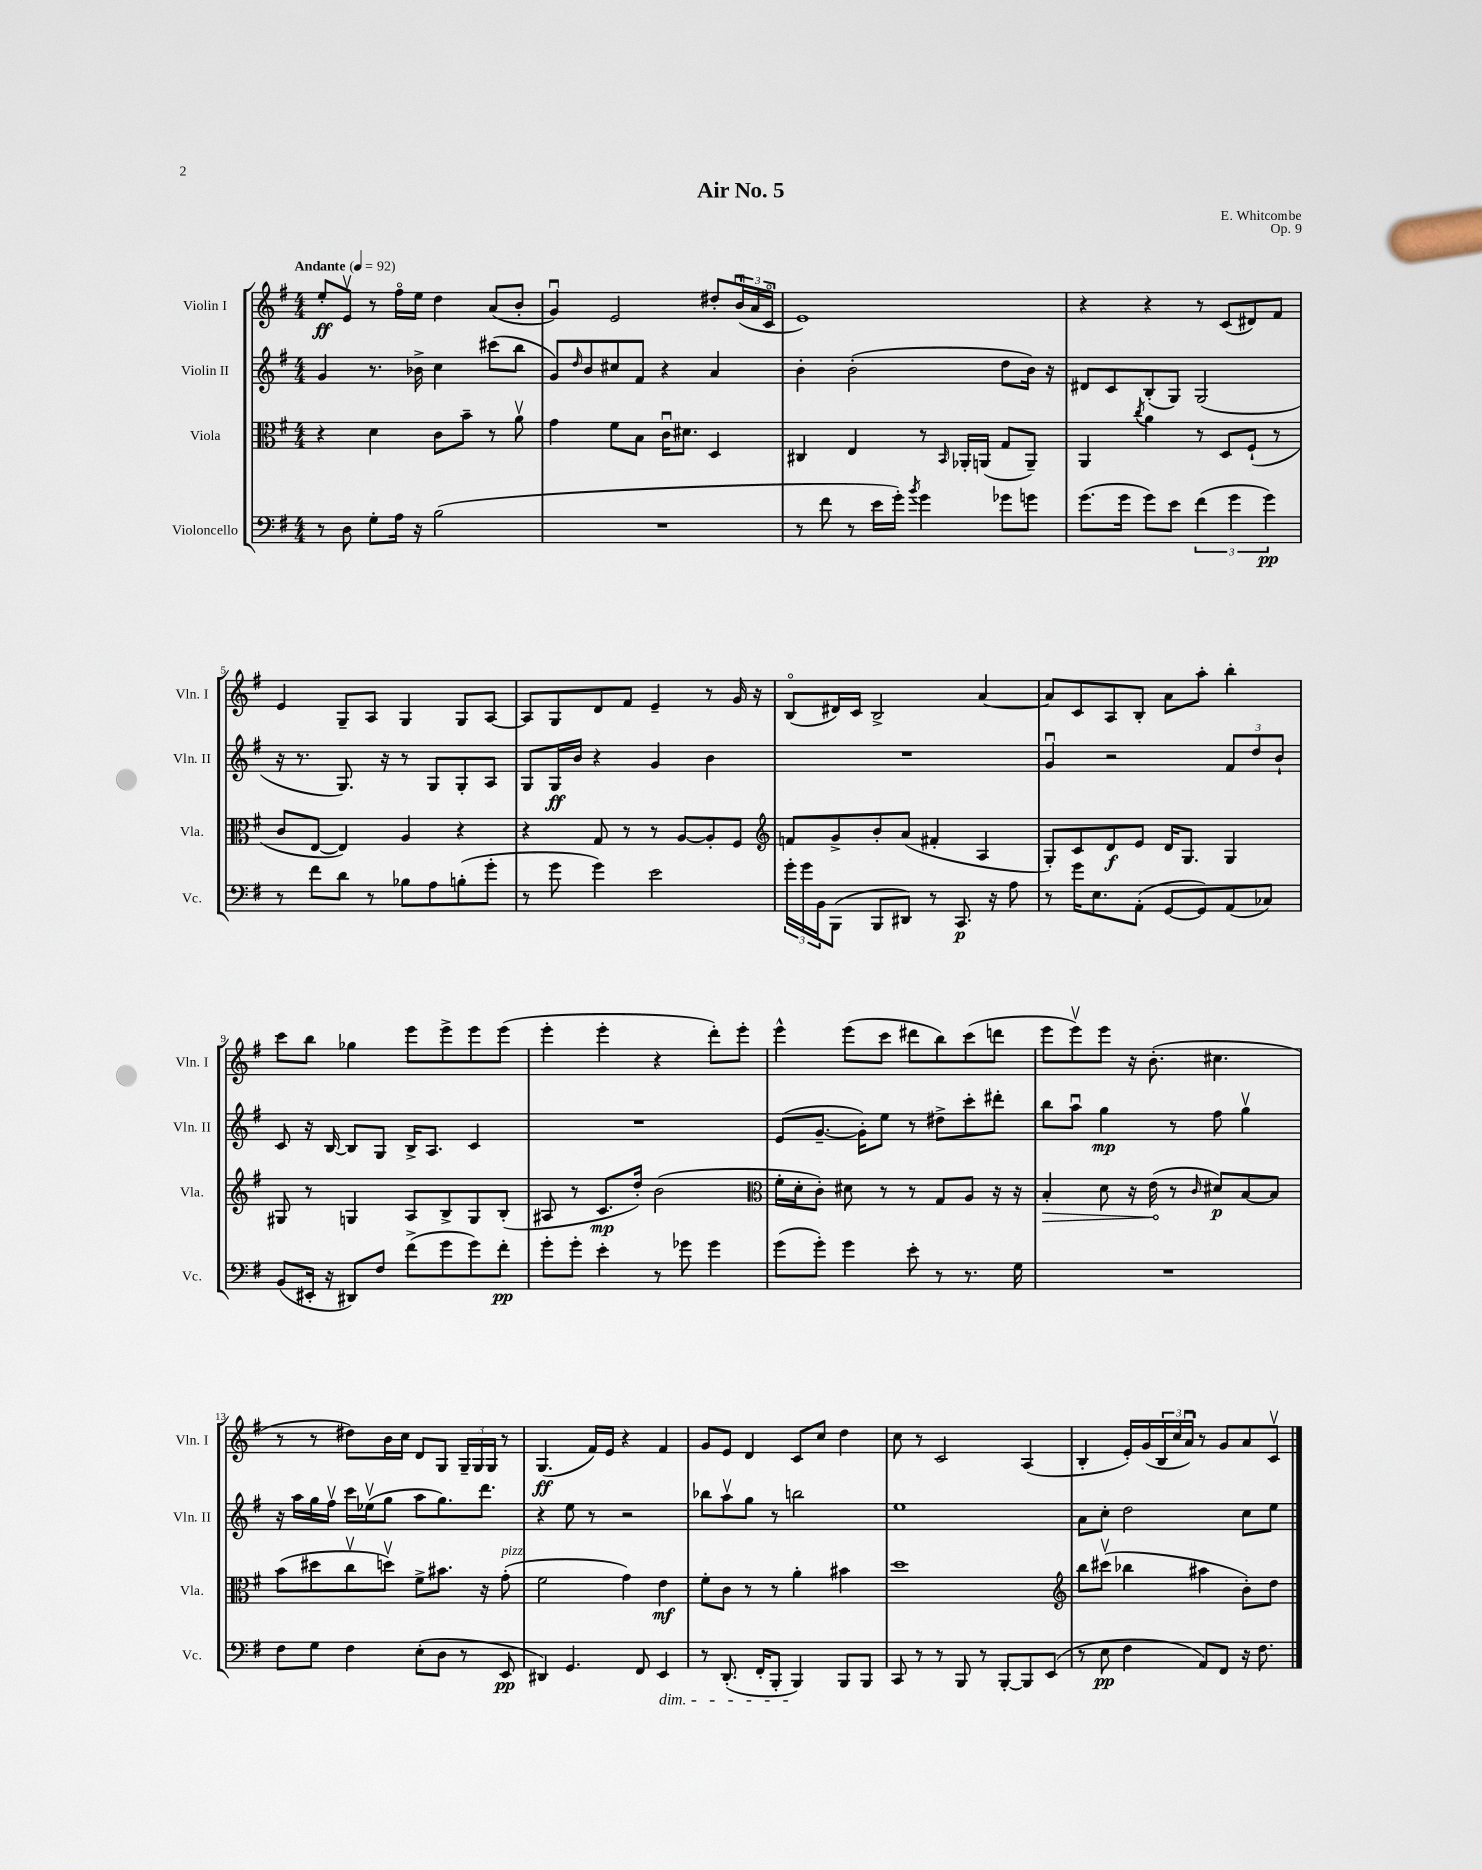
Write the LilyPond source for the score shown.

\header { title = "Air No. 5" composer = "E. Whitcombe" opus = "Op. 9" }
<<
\new StaffGroup <<
\new Staff = "s0" \with { instrumentName = "Violin I" shortInstrumentName = "Vln. I" } {
    \clef treble \key g \major \numericTimeSignature \time 4/4 \tempo "Andante" 4 = 92
    e''8-.\ff e'8\upbow r8 fis''16\flageolet e''16 d''4 a'8( b'8-. |
    g'4\downbow) e'2 dis''8-. \tuplet 3/2 { b'16\downbow( a'16 c'16\flageolet } |
    e'1) |
    r4 r4 r8 c'8( dis'8) fis'8 |
    e'4 g8-- a8 g4 g8 a8~ |
    a8 g8 d'8 fis'8 e'4-- r8 g'16 r16 |
    b8\flageolet( dis'16) c'16 b2-> a'4~ |
    a'8 c'8 a8 b8-. a'8 a''8-. b''4-. |
    c'''8 b''8 ges''4 e'''8 e'''8-> e'''8 e'''8( |
    e'''4-. e'''4-. r4 d'''8-.) e'''8-. |
    e'''4-^ e'''8( c'''8 dis'''8 b''8) c'''8( d'''8 |
    e'''8 e'''8\upbow) e'''8 r16 b'8.-.( cis''4. |
    r8 r8 dis''8) b'16 c''16 d'8 g8 \tuplet 3/2 { g16-- g16 g16 } r8 |
    g4.\ff( fis'16) e'16 r4 fis'4 |
    g'8 e'8 d'4 c'8 c''8 d''4 |
    c''8 r8 c'2 a4( |
    b4-. e'16-.) g'16( \tuplet 3/2 { b16 c''16 a'16\downbow) } r8 g'8 a'8 c'8\upbow \bar "|." |
}
\new Staff = "s1" \with { instrumentName = "Violin II" shortInstrumentName = "Vln. II" } {
    \clef treble \key g \major \numericTimeSignature \time 4/4
    g'4 r8. bes'16-> c''4 cis'''8( b''8 |
    g'8) \grace { d''16 } b'8 cis''8 fis'8 r4 a'4 |
    b'4-. b'2-.( d''8 b'16) r16 |
    dis'8 c'8 b8-.( g8) g2( |
    r16 r8. g8.) r16 r8 g8 g8-. a8 |
    g8 g16\ff b'16 r4 g'4 b'4 |
    R1 |
    g'4\downbow r2 \tuplet 3/2 { fis'8 d''8 b'8-! } |
    c'8 r16 b16~ b8 g8 b16-> a8. c'4 |
    R1 |
    e'8( g'8.~-- g'16-.) e''8 r8 dis''8-> c'''8-. dis'''8-. |
    b''8 a''8\downbow g''4\mp r8 fis''8 g''4\upbow |
    r16 a''16 g''16 fis''16\upbow c'''16 ees''16\upbow( g''8 a''8 g''8.) d'''8. |
    r4 e''8 r8 r2 |
    bes''8 a''8\upbow g''8 r8 b''2 |
    e''1 |
    a'8 c''8-. d''2 c''8 e''8 \bar "|." |
}
\new Staff = "s2" \with { instrumentName = "Viola" shortInstrumentName = "Vla." } {
    \clef alto \key g \major \numericTimeSignature \time 4/4
    r4 d'4 c'8 b'8-- r8 a'8\upbow |
    g'4 fis'8 b8 c'16\downbow dis'8. d4 |
    cis4 e4 r8 \grace { b,16 } aes,16-. a,16( g8 a,8--) |
    a,4 \acciaccatura { c''8 } a'4 r8 d8 fis8-!( r8 |
    c'8 e8~ e4) a4 r4 |
    r4 g8 r8 r8 a8~ a8-. fis8 |
    \clef treble f'8 g'8-> b'8-. a'8( fis'4-. a4 |
    g8-.) c'8 d'8\f e'8 d'16 g8. g4 |
    gis8 r8 g4 a8 b8-> g8 b8-.( |
    ais8 r8 c'8.\mp d''16-.) b'2( |
    \clef alto fis'16-. d'16-. c'8-.) dis'8 r8 r8 g8 a8 r16 r16 |
    \once \override Hairpin.circled-tip = ##t b4-.\> d'8 r16 e'16\!( r8 \grace { c'16 } dis'8\p) b8~ b8 |
    b'8( dis''8 c''8\upbow d''8\upbow) fis'8-> bis'8. r16 g'8-.^\markup { \italic "pizz." }( |
    fis'2 g'4) e'4\mf |
    fis'8-. c'8 r8 r8 a'4-. bis'4 |
    d''1 |
    \clef treble b''8 cis'''8\upbow( bes''4 ais''4 b'8-.) d''8 \bar "|." |
}
\new Staff = "s3" \with { instrumentName = "Violoncello" shortInstrumentName = "Vc." } {
    \clef bass \key g \major \numericTimeSignature \time 4/4
    r8 d8 g8-. a16 r16 b2( |
    R1 |
    r8 fis'8 r8 e'16 g'16-.) \acciaccatura { b'8 } g'4 ges'8 g'8 |
    g'8.( g'16 g'8) e'8 \tuplet 3/2 { fis'4( g'4 g'4\pp) } |
    r8 fis'8 d'8 r8 bes8 a8 b8-.( g'8-. |
    r8 g'8 g'4) e'2 |
    \tuplet 3/2 { g'16-. g'16 b,16 } b,,8( b,,8 dis,8) r8 c,8.\p r16 a8 |
    r8 g'16 e8. a,8-.( g,8~ g,8) a,8( ces8) |
    b,8( eis,16-. r16 dis,8) fis8 fis'8->( g'8 g'8) fis'8-.\pp |
    g'8-. g'8-. e'4-. r8 ges'8 ges'4 |
    g'8( g'8-.) g'4 e'8-. r8 r8. g16 |
    R1 |
    fis8 g8 fis4 e8-.( d8 r8 e,8\pp |
    dis,4) g,4. fis,8 e,4\dim |
    r8 d,8.-.( fis,16-. b,,8-. b,,4\!) b,,8 b,,8 |
    c,8 r8 r8 b,,8 r8 b,,8~-. b,,8 e,8( |
    r8 e8\pp fis4 a,8) fis,8 r16 fis8. \bar "|." |
}
>>
>>
